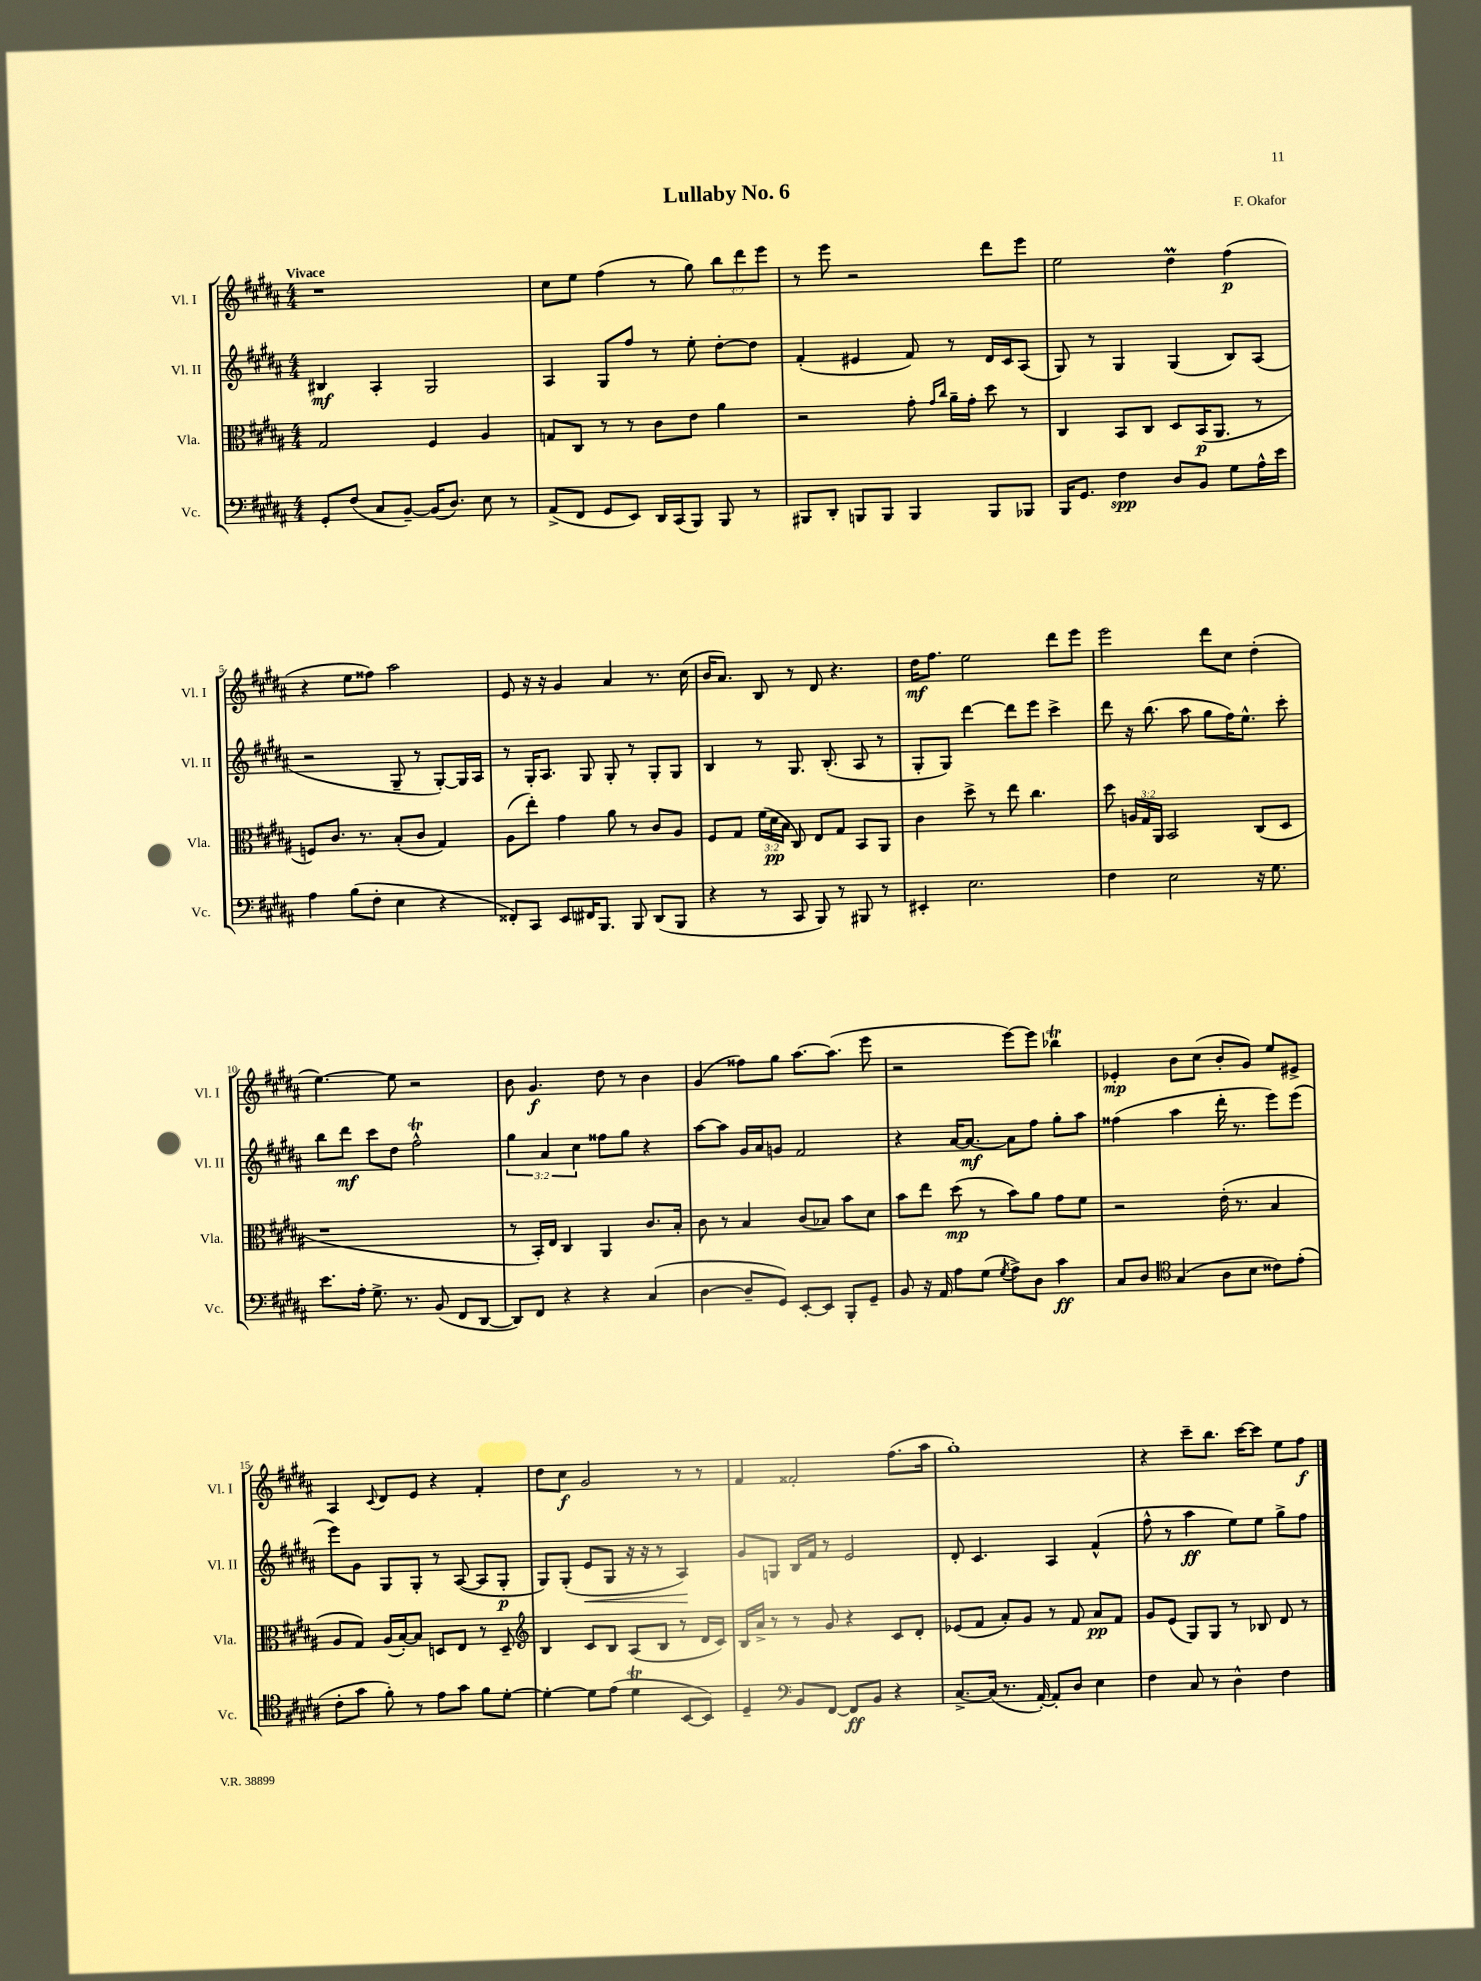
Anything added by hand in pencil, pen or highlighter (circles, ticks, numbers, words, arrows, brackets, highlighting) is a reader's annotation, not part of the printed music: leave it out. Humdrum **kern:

**kern	**kern	**kern	**kern
*staff4	*staff3	*staff2	*staff1
*clefF4	*clefC3	*clefG2	*clefG2
*k[f#c#g#d#a#]	*k[f#c#g#d#a#]	*k[f#c#g#d#a#]	*k[f#c#g#d#a#]
*M4/4	*M4/4	*M4/4	*M4/4
8GG#'	2G#	4B#	1r
(8F#	.	.	.
8C#	.	4A#'	.
[8BB~)	.	.	.
(16BB]	4F#	2G#	.
8.D#)	.	.	.
8E	4A#	.	.
8r	.	.	.
=	=	=	=
(8AA#^	8G	4A#	8cc#
8FF#	8C#	.	8ee
8GG#	8r	8G#	(4ff#
8EE)	8r	8ff#	.
16DD#	8c#	8r	8r
(16CC#	.	.	.
8BBB)	8e	8ee'	8gg#)
8BBB	4a#	[8dd#'	12bb
.	.	.	12ddd#
8r	.	8dd#]	.
.	.	.	12eee
=	=	=	=
8BBB#	2r	(4f#'	8r
8DD#'	.	.	8eee
8BBB	.	4e#	2r
8BBB	.	.	.
4BBB	8g#'	8f#)	.
.	16qqg#	.	.
.	16qqcc#	.	.
.	16a#~	8r	.
.	16g#'	.	.
8BBB	8dd#	16d#	8ddd#
.	.	16c#	.
8BBB-	8r	(8A#	8eee
=	=	=	=
16BBB	4C#	8G#)	2ee
8.GG#	.	.	.
.	.	8r	.
4F#	8BB	4G#	.
.	8C#	.	.
8D#	8D#	(4G#	4dd#
8BB	(16BB	.	.
.	8.AA#	.	.
8G#	.	8B)	(4ff#
16A#^^	8r	(8A#	.
16e	.	.	.
=	=	=	=
4A#	8F)	2r	4r
.	8.c#	.	.
(8B	.	.	8ee
.	8.r	.	.
8F#'	.	.	8ff##)
4E	(8B'	8G#~	2aa#
.	8c#	8r	.
4r	4G#)	[8G#')	.
.	.	16G#]	.
.	.	16A#	.
=	=	=	=
8FF##')	(8A#	8r	8e
8CC#	8ee')	16G#'	16r
.	.	8.A#	16r
8EE	4g#	.	4g#
16FF#	.	8G#	.
8.BBB	.	.	.
.	8a#	8G#'	4a#
8BBB	8r	8r	.
(8DD#	8c#	8G#'	8.r
8BBB	8A#	8G#	.
.	.	.	(16cc#
=	=	=	=
4r	8F#	4B	16b
.	.	.	8.a#)
.	8G#	.	.
8r	(24f#	8r	8B
.	24d#	.	.
.	24B	.	.
8CC#	8C#)	8.G#	8r
8BBB)	8E	.	8d#
.	.	(8.B'	.
8r	8G#	.	4.r
8BBB#	8BB	8A#	.
8r	8AA#	8r	.
=	=	=	=
4EE#'	4c#	8G#'	16dd#
.	.	.	8.ff#
.	.	8G#)	.
2.E	8dd#^	[4ddd#	2ee
.	8r	.	.
.	8ee	8ddd#]	.
.	4.cc#	8eee	.
.	.	4ccc#^	8ddd#
.	.	.	8eee
=	=	=	=
4F#	8dd#	8ddd#	2eee
.	24A	16r	.
.	24G#	.	.
.	.	(8.bb	.
.	24AA#	.	.
2E	2BB	.	.
.	.	8aa#	.
.	.	8gg#	8ddd#
.	.	16ff#)	8cc#
.	.	8.ee^^	.
16r	(8C#	.	(4dd#'
8.G#	.	.	.
.	8D#	8ccc#'	.
=	=	=	=
8.e	1r	8bb	[4.ee)
.	.	8ddd#	.
16A#'	.	.	.
8.G#^	.	8ccc#	.
.	.	8dd#	8ee]
8.r	.	.	.
.	.	2ff#^^	2r
(8BB	.	.	.
8FF#	.	.	.
[8DD#	.	.	.
=	=	=	=
8DD#])	8r	6gg#	8b
8FF#	16BB')	.	4.g#
.	.	6a#	.
.	16E	.	.
4r	4C#	.	.
.	.	6cc#	.
4r	4AA#	8ff##	8dd#
.	.	8gg#	8r
(4C#	8.c#	4r	4b
.	16B'	.	.
=	=	=	=
[4D#	8c#	[8aa#	(4g#
.	8r	8aa#]	.
8D#~]	4B	16g#	8ff##)
.	.	16a#	.
8GG#)	.	8g	8gg#
[8EE'	(8c#	2f#	[8.aa#
8EE]	8B-)	.	.
.	.	.	(8.aa#]
8BBB'	8b	.	.
8GG#~	8d#	.	8eee
=	=	=	=
8BB	8b	4r	2r
16r	8ee	.	.
16AA#	.	.	.
8A#	(8dd#	[16a#	.
.	.	8.a#_	.
(8G#	8r	.	.
8qG#	.	.	.
8A#^)	8b)	8a#]	[8eee)
8D#	8a#	8ff#	8eee]
4c#	8g#	8gg#'	4bb-
.	8f#	8aa#	.
=	=	=	=
8C#	2r	(4ff##	4e-'
8D#	.	.	.
*clefC4	*	*	*
(4G#	.	4aa#	8b
.	.	.	(8cc#
8A#	(16e'	16ddd#'	8b'
.	8.r	8.r	.
8B	.	.	8g#)
8c##)	4B	8eee)	8ee
(8e'	.	(8eee	8e#^
=	=	=	=
8c#'	8A#	8eee)	4A#
8g#	8G#)	8g#	.
.	.	.	8qqc#
8f#')	(16A#	8G#	8d#
.	[16B')	.	.
8r	8B]	8G#'	8e
8e	8D	8r	4r
8g#	8E	([8A#	.
8f#	8r	8A#]	4f#'
[8d#'	8D~	8G#'	.
=	=	=	=
*	*clefG2	*	*
4d#'_	4B	8G#)	8dd#
.	.	(8G#'	8cc#
8d#]	8c#	8e	2g#
(8e	8B	8G#	.
4d#	(8A#	16r	.
.	.	16r	.
.	8B	8r	.
[8BB	8r	4A#)	8r
8BB])	16d#	.	8r
.	16c#)	.	.
=	=	=	=
4D#~	16B	8g#	4f#
.	16a#^	.	.
.	8r	8G	.
*clefF4	*	*	*
8BB	8r	16B	2f##'
.	.	16f#	.
[8FF#	8g#	8r	.
8FF#]	4r	2e	.
8BB	.	.	.
4r	8c#	.	(8.ff#
.	8d#'	.	.
.	.	.	16aa#
=	=	=	=
[8.C#^	(8e-	8d#'	1gg#')
.	8f#	4.c#	.
(16C#]	.	.	.
8.r	8a#')	.	.
.	8g#	.	.
[16AA#')	.	.	.
8AA#']	8r	4A#	.
8D#	8f#	.	.
4E	8a#	(4f#^^	.
.	8f#	.	.
=	=	=	=
4F#	8g#	8ff#^^	4r
.	(8e	8r	.
8C#	8G#)	4aa#	8ccc#~
8r	8G#	.	8.bb
4D#^^	8r	8ee)	.
.	.	.	[16ccc#
.	8B-	8ee	8ccc#]
4F#	8d#	8gg#^	8ee
.	8r	8ff#	8ff#
==	==	==	==
*-	*-	*-	*-
